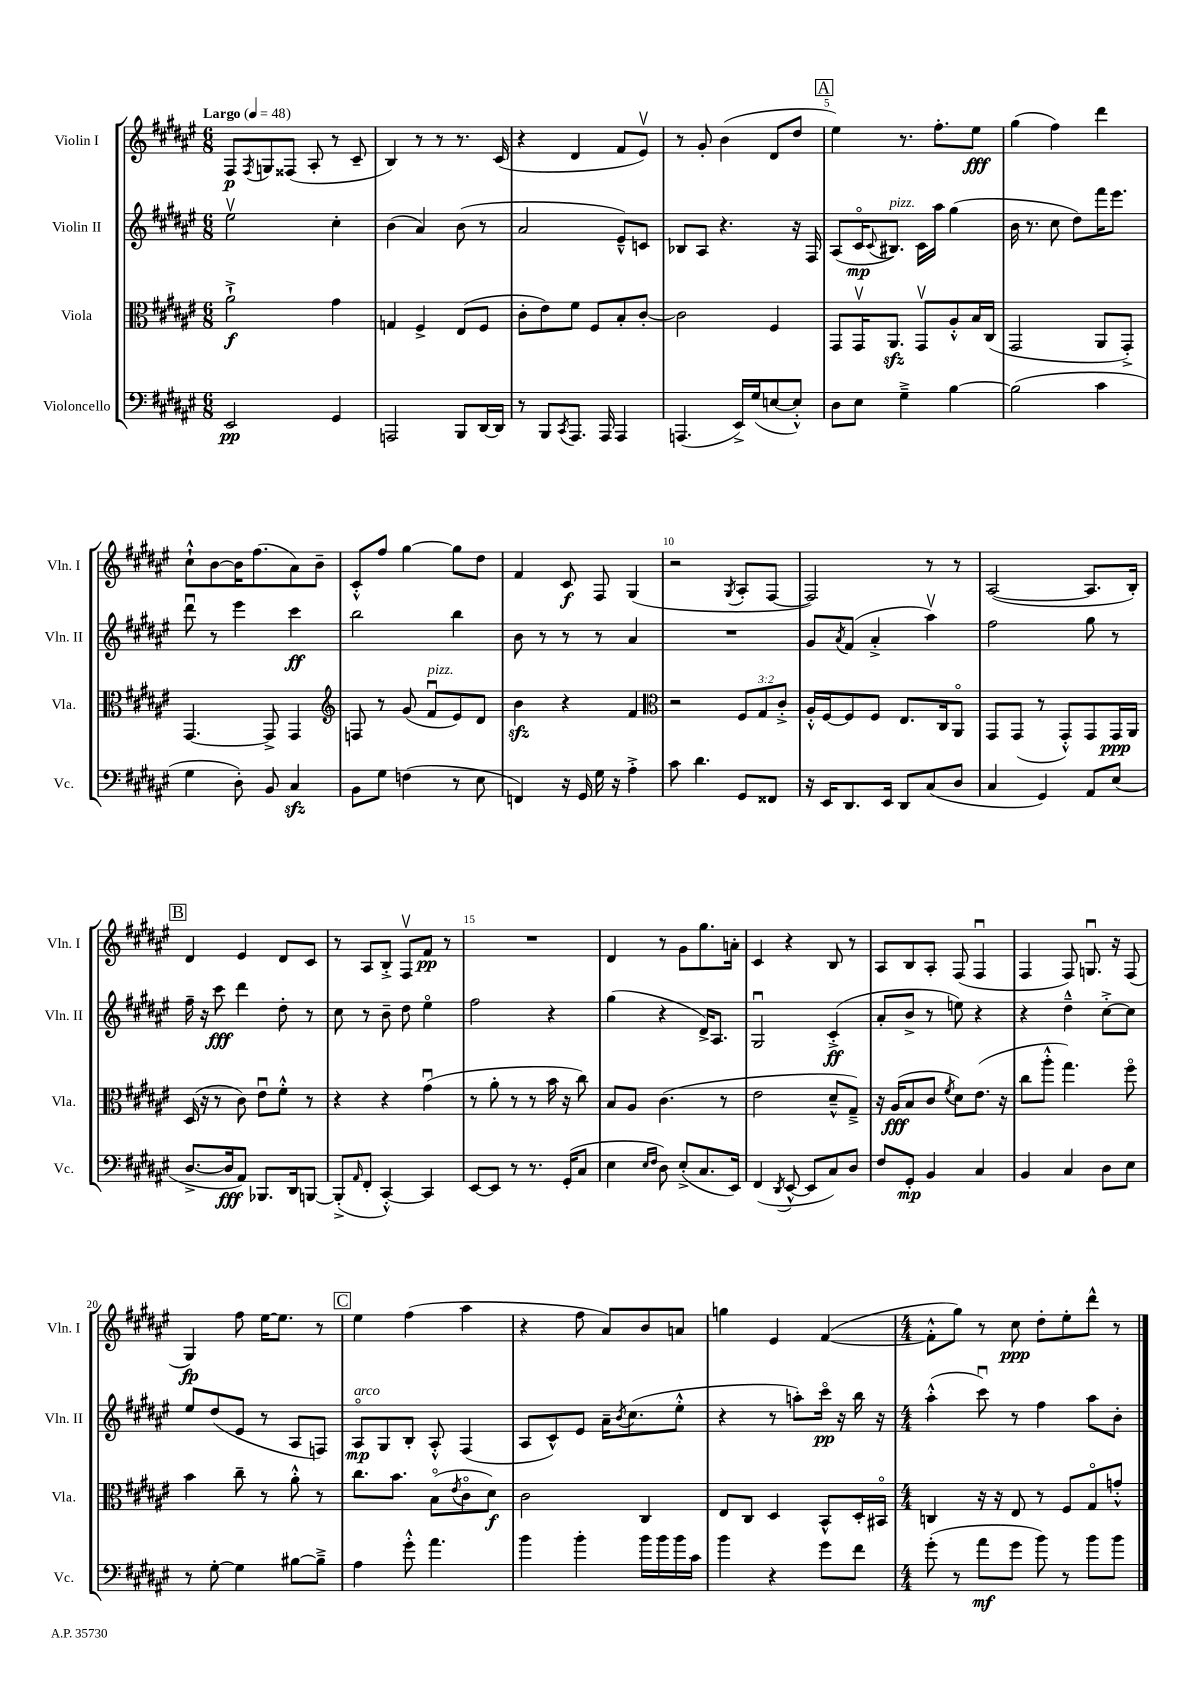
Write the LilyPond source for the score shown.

<<
\new StaffGroup <<
\new Staff = "s0" \with { instrumentName = "Violin I" shortInstrumentName = "Vln. I" } {
    \clef treble \key fis \major \numericTimeSignature \time 6/8 \tempo "Largo" 4 = 48
    fis8\p \acciaccatura { fis8 } g8 fisis8( ais8-. r8 cis'8-- |
    b4) r8 r8 r8. cis'16( |
    r4 dis'4 fis'8 eis'8\upbow) |
    r8 gis'8-. b'4( dis'8 dis''8 |
    \mark \markup { \box "A" } eis''4) r8. fis''8.-. eis''8\fff |
    gis''4( fis''4) dis'''4 |
    cis''8-!-^ b'8~ b'16 fis''8.( ais'8) b'8-- |
    cis'8-.-^ fis''8 gis''4~ gis''8 dis''8 |
    fis'4 cis'8\f fis8 gis4( |
    r2 \acciaccatura { gis8 } ais8-. fis8~ |
    fis2) r8 r8 |
    ais2~( ais8. b16-.) |
    \mark \markup { \box "B" } dis'4 eis'4 dis'8 cis'8 |
    r8 ais8 b8-.-> fis8\upbow fis'8\pp r8 |
    R2. |
    dis'4 r8 gis'8 gis''8. a'16-. |
    cis'4 r4 b8 r8 |
    ais8 b8 ais8-. fis8( fis4\downbow |
    fis4 fis8) g8.\downbow r16 fis8( |
    gis4\fp) fis''8 eis''16~ eis''8. r8 |
    \mark \markup { \box "C" } eis''4 fis''4( ais''4 |
    r4 fis''8 ais'8) b'8 a'8 |
    g''4 eis'4 fis'4~( |
    \numericTimeSignature \time 4/4 fis'8-.-^ gis''8) r8 cis''8\ppp dis''8-. eis''8-. dis'''8-^ r8 \bar "|." |
}
\new Staff = "s1" \with { instrumentName = "Violin II" shortInstrumentName = "Vln. II" } {
    \clef treble \key fis \major \numericTimeSignature \time 6/8
    eis''2\upbow cis''4-. |
    b'4( ais'4) b'8( r8 |
    ais'2 eis'8---^) c'8 |
    bes8 ais8 r4. r16 fis16 |
    \mark \markup { \box "A" } ais8( cis'16\flageolet\mp \appoggiatura { cis'8 } bis8.^\markup { \italic "pizz." }) cis'16 ais''16 gis''4( |
    b'16 r8. cis''8 dis''8) fis'''16 eis'''8. |
    dis'''8\downbow r8 eis'''4 cis'''4\ff |
    b''2 b''4 |
    b'8 r8 r8 r8 ais'4 |
    R2. |
    gis'8 \acciaccatura { ais'8 } fis'8( ais'4-.-> ais''4\upbow) |
    fis''2 gis''8 r8 |
    \mark \markup { \box "B" } fis''16-- r16 cis'''8\fff dis'''4 dis''8-. r8 |
    cis''8 r8 b'8-- dis''8 eis''4\flageolet |
    fis''2 r4 |
    gis''4( r4 dis'16->) ais8. |
    gis2\downbow cis'4-.->\ff( |
    ais'8-. b'8-> r8 e''8) r4 |
    r4 dis''4---^ cis''8~-.-> cis''8 |
    eis''8 dis''8( eis'8 r8 ais8 f8) |
    \mark \markup { \box "C" } ais8\flageolet\mp^\markup { \italic "arco" } gis8 b8-. ais8-.-^ fis4( |
    ais8 cis'8-^) eis'8 ais'16-- \acciaccatura { b'8 } cis''8.( eis''8-.-^ |
    r4 r8 a''8-.) cis'''16\flageolet\pp r16 b''16 r16 |
    \numericTimeSignature \time 4/4 ais''4-.-^( cis'''8\downbow) r8 fis''4 ais''8 b'8-. \bar "|." |
}
\new Staff = "s2" \with { instrumentName = "Viola" shortInstrumentName = "Vla." } {
    \clef alto \key fis \major \numericTimeSignature \time 6/8 \override Staff.TupletNumber.text = #tuplet-number::calc-fraction-text
    ais'2-!->\f gis'4 |
    g4 fis4-> eis8( fis8 |
    cis'8-. eis'8) fis'8 fis8 b8-. cis'8~-. |
    cis'2 fis4 |
    \mark \markup { \box "A" } gis,8 gis,16\upbow ais,8.\sfz gis,8\upbow ais8-.-^ b16 cis16( |
    gis,2 ais,8 gis,8-.->) |
    gis,4.~ gis,8-> gis,4 |
    \clef treble f8 r8 gis'8( fis'8\downbow^\markup { \italic "pizz." } eis'8) dis'8 |
    b'4\sfz r4 fis'4 |
    \clef alto r2 \tuplet 3/2 { fis8 gis8 cis'8-.-> } |
    ais16-.-^ fis16~ fis8 fis8 eis8. cis16 ais,8\flageolet |
    gis,8 gis,8( r8 gis,8-.-^) gis,8 gis,16\ppp ais,16 |
    \mark \markup { \box "B" } dis16( r16 r8 cis'8) eis'8\downbow fis'8-.-^ r8 |
    r4 r4 gis'4\downbow( |
    r8 ais'8-. r8 r8 b'16 r16 cis''8) |
    b8 ais8 cis'4.( r8 |
    eis'2 dis'8---^ gis8--->) |
    r16 ais16\fff( b8 cis'8 \acciaccatura { fis'8 } dis'8) eis'8.( r16 |
    cis''8 ais''8-.-^ gis''4.) fis''8\flageolet |
    b'4 cis''8-- r8 ais'8-.-^ r8 |
    \mark \markup { \box "C" } cis''8. b'8. b8\flageolet( \acciaccatura { eis'8 } cis'8\flageolet dis'8\f) |
    cis'2 cis4 |
    eis8 cis8 dis4 b,8-^ dis16-. bis,16\flageolet |
    \numericTimeSignature \time 4/4 c4 r16 r16 eis8 r8 fis8 gis8\flageolet g'8-.-^ \bar "|." |
}
\new Staff = "s3" \with { instrumentName = "Violoncello" shortInstrumentName = "Vc." } {
    \clef bass \key fis \major \numericTimeSignature \time 6/8
    eis,2\pp gis,4 |
    a,,2 b,,8 dis,16~ dis,16 |
    r8 b,,8 \acciaccatura { cis,8 } ais,,8. ais,,16 ais,,4 |
    a,,4.( eis,16->) gis16( e8~ e8-.-^) |
    \mark \markup { \box "A" } dis8 eis8 gis4---> b4~ |
    b2( cis'4 |
    gis4 dis8-.) b,8 cis4\sfz |
    b,8 gis8 f4( r8 eis8 |
    f,4) r16 gis,16 gis16 r16 ais4-.-> |
    cis'8 dis'4. gis,8 fisis,8 |
    r16 eis,16 dis,8. eis,16 dis,8 cis8( dis8 |
    cis4 gis,4) ais,8 eis8( |
    \mark \markup { \box "B" } dis8.~-> dis16\fff ais,8) bes,,8. dis,16 b,,8~ |
    b,,8-.->( \grace { ais,16 } fis,8-. cis,4~-.-^) cis,4 |
    eis,8~ eis,8 r8 r8. gis,16-.( cis8 |
    eis4 \grace { eis16 fis16 } dis8) eis8-.->( cis8. eis,16) |
    fis,4( \acciaccatura { dis,8 } eis,8~-^ eis,8 cis8) dis8 |
    fis8 gis,8-.\mp b,4 cis4 |
    b,4 cis4 dis8 eis8 |
    r8 gis8~-. gis4 bis8~ bis8---> |
    \mark \markup { \box "C" } ais4 gis'8-.-^ ais'4. |
    b'4 b'4-. b'16 b'16 b'16 cis'16 |
    b'4 r4 gis'8 fis'8 |
    \numericTimeSignature \time 4/4 gis'8-.( r8 ais'8\mf gis'8 b'8) r8 b'8 b'8 \bar "|." |
}
>>
>>
\layout { \context { \Score \override BarNumber.break-visibility = ##(#f #t #t) barNumberVisibility = #(every-nth-bar-number-visible 5) } }
